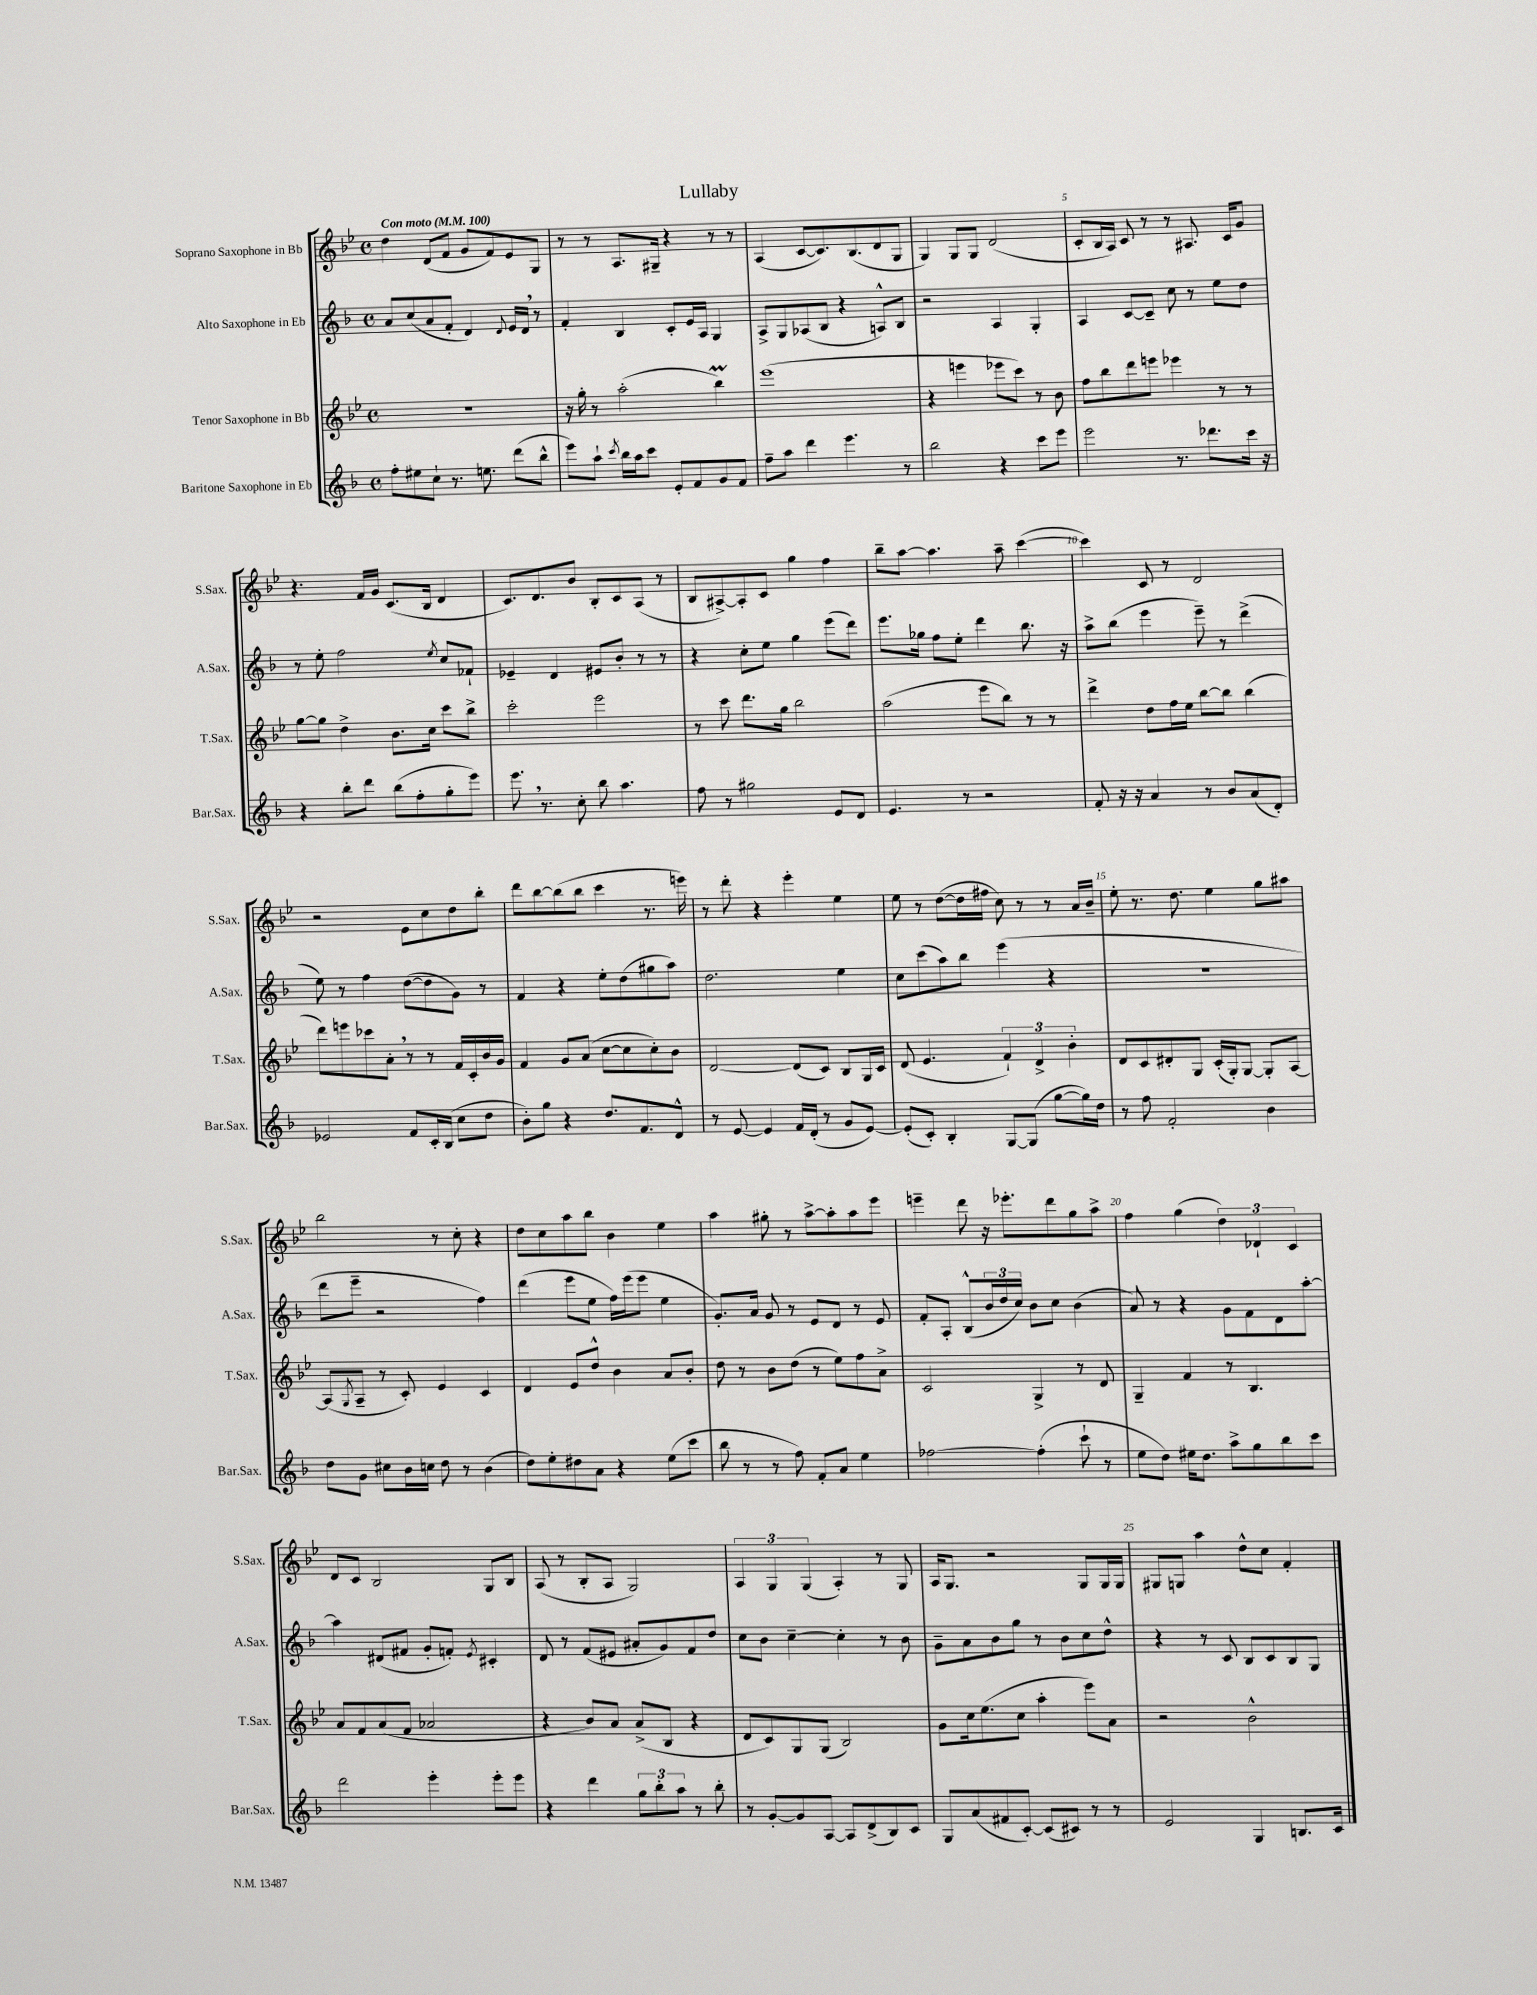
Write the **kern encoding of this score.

**kern	**kern	**kern	**kern
*staff4	*staff3	*staff2	*staff1
*clefG2	*clefG2	*clefG2	*clefG2
*k[b-]	*k[b-e-]	*k[b-]	*k[b-e-]
*M4/4	*M4/4	*M4/4	*M4/4
*met(c)	*met(c)	*met(c)	*met(c)
*MM100	*MM100	*MM100	*MM100
8ff'	1r	8a	4dd
8ee#	.	(8cc	.
8cc`	.	8a	(8d
8.r	.	8f'	8f
.	.	4d)	8g
8.ee	.	.	.
.	.	.	8f)
.	.	8qqd	.
(8ddd	.	16e	8e-
.	.	16d	.
8bb-^^	.	8r	8G
=	=	=	=
8eee)	16r	4f'	8r
.	16gg'	.	.
8aa`	8r	.	8r
8qccc	.	.	.
16bb-	(2aa'	4B-	8.A
16aa	.	.	.
8ccc	.	.	.
.	.	.	16G#~
8e'	.	8c'	4r
8f	.	16e	.
.	.	16A	.
8g	4bb-)	4G	8r
8f	.	.	8r
=	=	=	=
8ff~	(1eee-	8A^	(4A
8aa	.	8G	.
4ddd	.	(8A-	[8c
.	.	8B-	8.c])
4.eee	.	4r	.
.	.	.	(8.B-
.	.	8A^^)	8d
8r	.	8B-	8G
=	=	=	=
2bb-	4r	2r	4G)
.	4eee	.	8G
.	.	.	8G
4r	8eee-	4A	(2d
.	8ccc)	.	.
8ccc	8r	4G'	.
8eee	8b-	.	.
=	=	=	=
2eee	8ff	4A	8c'
.	8bb-	.	16B-
.	.	.	16A)
.	8ddd	[8c	8c
.	8eee	8c~]	8r
8.r	4eee-	8cc	8r
.	.	8r	8.A#
8.ddd-	.	.	.
.	8r	8ee	.
.	.	.	16c
16ccc	8r	8dd	8g
16r	.	.	.
=	=	=	=
4r	[8gg	8r	4.r
.	8gg]	8ee'	.
8bb-'	4dd^	2ff	.
8ddd	.	.	16f
.	.	.	16g
(8bb-	8.b-	.	(8.c
8ff'	.	.	.
.	16cc	.	16B-
.	.	8qee	.
8gg'	8ccc	8cc	4d
8eee)	8bb-^	8f-`	.
=	=	=	=
8.eee	2ccc'	4e-~	8.c)
8.r	.	.	8.d
.	.	4d	.
8cc'	.	.	8b-
8bb-	2eee-	8e#	8B-'
4.aa	.	8b-'	8c
.	.	8r	(8A
.	.	8r	8r
=	=	=	=
8ff	8r	4r	8B-
8r	8ccc	.	[8A#^)
2gg#	8.ddd	8cc'	8A#']
.	.	8ee	8c
.	16gg	.	.
.	2bb-	4gg	4gg
8e	.	(8eee	4ff
8d	.	8ddd)	.
=	=	=	=
4.e	(2aa	8.eee	8bb-~
.	.	.	[8aa
.	.	16gg-	.
.	.	8ff	4.aa]
8r	.	8ee'	.
2r	8eee-	4ddd	.
.	8bb-)	.	8aa~
.	8r	8.bb-	([4ccc
.	8r	.	.
.	.	16r	.
=	=	=	=
8f'	4ddd^	8aa^	4ccc])
16r	.	(8bb-	.
16r	.	.	.
4a	8dd	4eee	8c
.	16ff	.	8r
.	16ee-	.	.
8r	[8bb-	8eee~)	2d
8b-	8bb-]	8r	.
(8a	(4bb-	(4ddd^	.
8d')	.	.	.
=	=	=	=
2e-	8ddd)	8ee)	2r
.	8eee	8r	.
.	8ccc-	4ff	.
.	8a'	.	.
8f	8r	([8dd	8e-
16c'	8r	8dd]	8cc
(16B-	.	.	.
8cc	16f	8g)	8dd
.	16c'	.	.
8dd	16b-	8r	8bb-'
.	16g	.	.
=	=	=	=
8b-')	4f	4f	8ddd
8gg	.	.	[8bb-
4r	8g	4r	(8bb-]
.	(8a	.	8bb-
8.dd	[8cc	8ee'	4ccc
.	8cc]	(8dd	.
8.f	.	.	.
.	8cc')	8gg#	8.r
8d^^	8b-	8aa)	.
.	.	.	16eee)
=	=	=	=
8r	[2d	2.dd	8r
[8e	.	.	8ddd'
4e]	.	.	4r
16f	(8d]	.	4eee-'
(16d'	.	.	.
8r	8c)	.	.
8g	8B-	4ee	4ee-
[8e)	16G	.	.
.	16c	.	.
=	=	=	=
(8e']	(8d	8cc	8ee-
8c')	4.e-	(8ccc	8r
4B-'	.	8aa)	([8dd
.	.	8bb-	16dd]
.	.	.	16ff#
[8G	6f`)	(4eee	8cc)
(8G]	.	.	8r
.	6d^	.	.
[8gg	.	4r	8r
.	6b-'	.	.
16gg])	.	.	16a
16dd	.	.	16b-~
=	=	=	=
8r	8d	1r	8ee-'
8ff	8c	.	8.r
2f'	8d#'	.	.
.	.	.	8.dd
.	8G	.	.
.	(16c'	.	4ee-
.	16G')	.	.
.	[8G	.	.
4b-	8G']	.	8gg
.	[8A	.	8aa#
=	=	=	=
8dd	(8A]	8ddd	2bb-
.	8qG	.	.
8g	8A~	8eee~	.
8cc#	8r	2r	.
16b-	8c')	.	.
16cc	.	.	.
8dd	4e-	.	8r
8r	.	.	8cc'
(4b-	4c	4ff)	4r
=	=	=	=
8dd)	4d	(4ddd	8dd
8ee'	.	.	8cc
8dd#	8e-	8eee	8aa
8a	8dd^^	8ee	8bb-
4r	4b-	16ff)	4b-
.	.	(16eee	.
.	.	8eee	.
(8ee	8a	4ee	4ee-
8ccc	8b-'	.	.
=	=	=	=
8bb-	8dd	8.g')	4aa
8r	8r	.	.
.	.	16a	.
8r	8b-	8g	8gg#'
8ff)	(8dd	8r	8r
8f'	8r	8e	[8aa^
8a	8ee-)	8d	8aa']
4ee	8ff	8r	8aa
.	8a^	8e	8eee-
=	=	=	=
[2ff-	2c	8f'	4eee~
.	.	8A'	.
.	.	(8B-^^	8ddd
.	.	24b-	16r
.	.	24dd	.
.	.	.	8.eee-'
.	.	24cc)	.
(4ff-']	4G^	8b-	.
.	.	8cc	8ddd
8ccc`	8r	(4b-	8gg
8r	8d	.	8aa^
=	=	=	=
8ee	4G~	8a)	4ff
8dd)	.	8r	.
16ee#	4f	4r	(4gg
8.dd	.	.	.
8aa^	8r	8g	6dd)
8gg	4.B-	8f	.
.	.	.	6d-`
8bb-	.	8d	.
.	.	.	6c
8ccc	.	[8aa'	.
=	=	=	=
2ddd	8a	4aa]	8d
.	8f	.	8c
.	(8a	(8d#	2B-
.	8f	8f#	.
4eee'	2a-	8g'	.
.	.	8f')	.
.	.	8qe	.
8eee'	.	4c#'	8G
8eee	.	.	8B-
=	=	=	=
4r	4r	8d	(8A
.	.	8r	8r
4ddd	8b-)	(8f	8B-'
.	8a	8e#	8A
12gg	(8a^	8a#'	2G)
12bb-'	.	.	.
.	8B-	8g)	.
12aa	.	.	.
8r	4r	8f	.
8bb-'	.	8dd	.
=	=	=	=
8r	8d	8cc	6A
[8g'	8c)	8b-	.
.	.	.	6G
8g]	8G	[4cc~	.
.	.	.	(6G
[8A	(8G	.	.
8A]	2B-)	4cc']	4A')
(8d^	.	.	.
8B-)	.	8r	8r
8c	.	8b-	8G
=	=	=	=
8G	8g	8g~	16A
.	.	.	8.G
(8a	16cc	8a	.
.	(8.ee-	.	.
8f#	.	8b-	2r
[8c')	8cc	8gg	.
(8c]	4aa'	8r	.
8c#)	.	8b-	.
8r	8eee-)	8cc	8G
8r	8a	8dd^^	16G
.	.	.	16G
=	=	=	=
2e	2r	4r	8G#
.	.	.	8G
.	.	8r	4aa
.	.	8c	.
4G	2b-^^	8B-	8dd^^
.	.	8c	8cc
8.B	.	8B-	4f'
.	.	8G	.
16c	.	.	.
==	==	==	==
*-	*-	*-	*-
